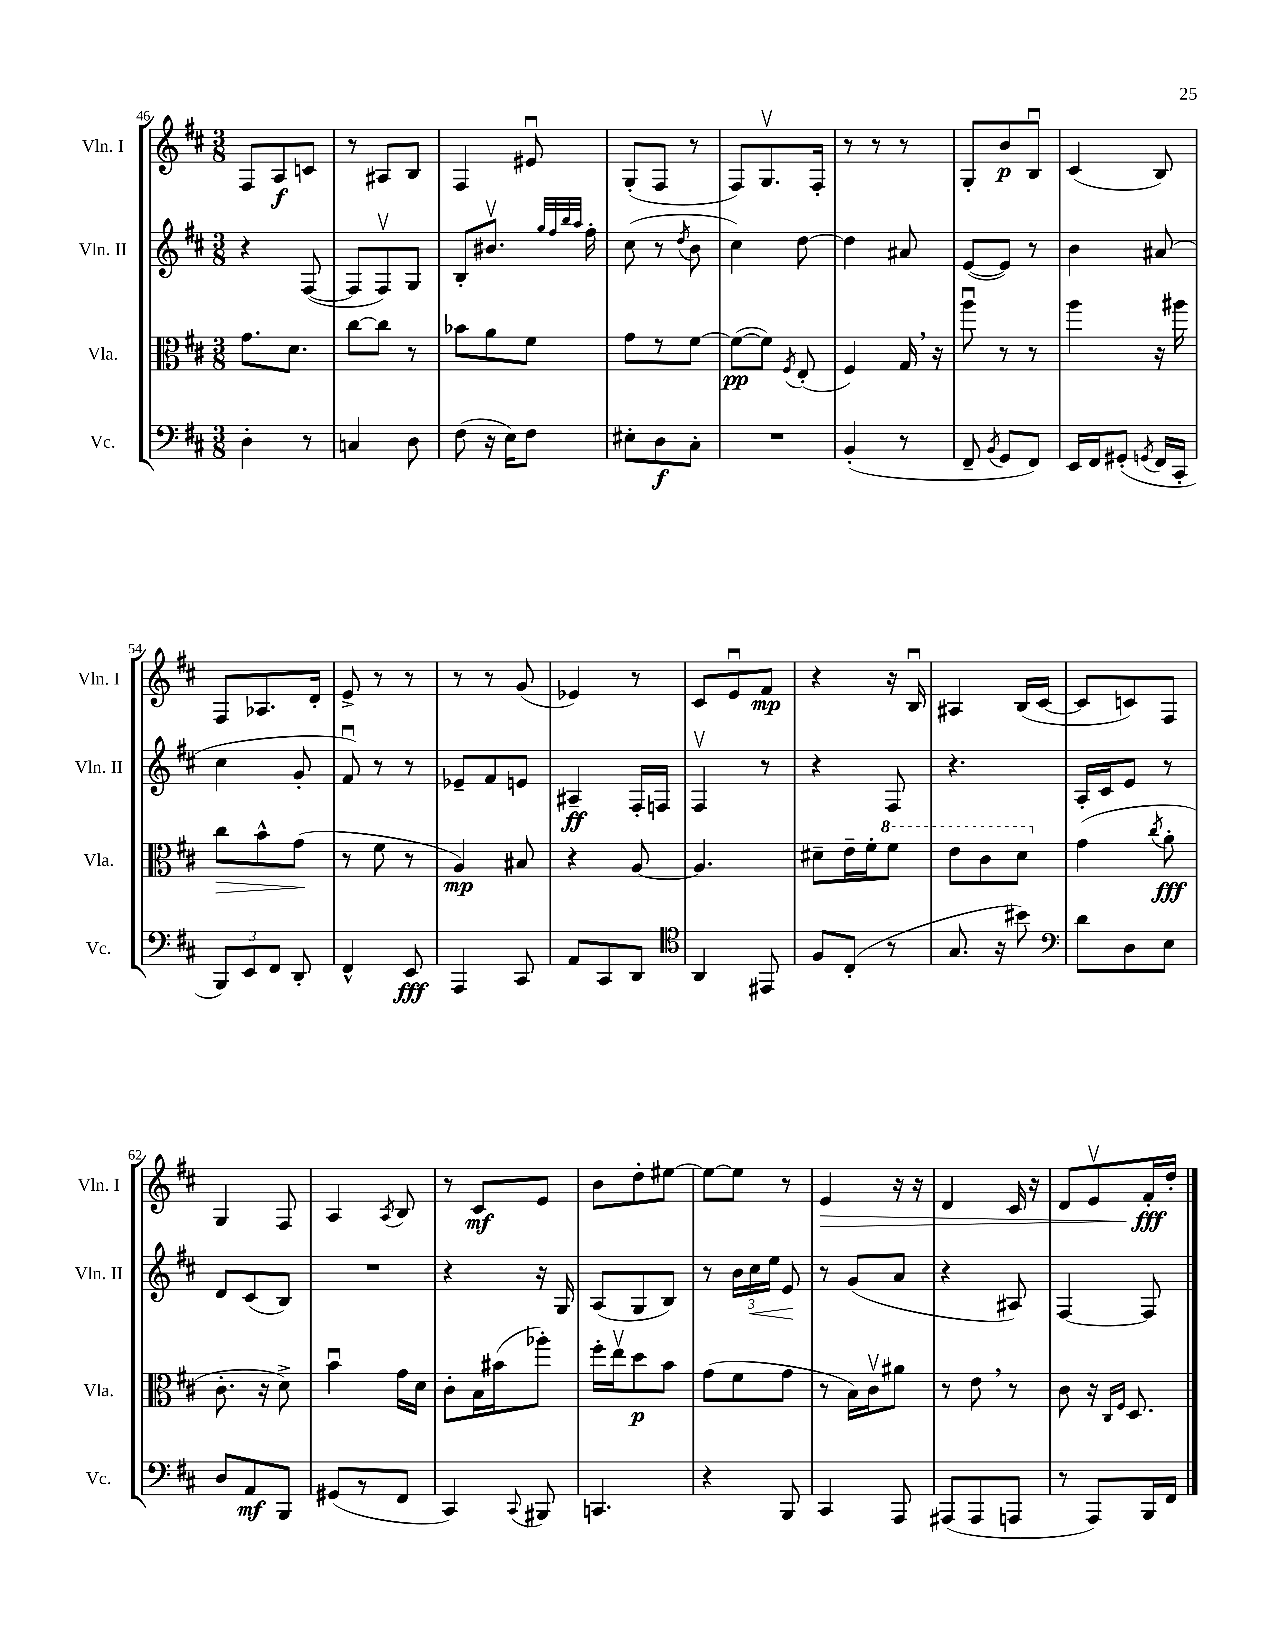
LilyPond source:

<<
\new StaffGroup <<
\new Staff = "s0" \with { instrumentName = "Vln. I" shortInstrumentName = "Vln. I" } {
    \clef treble \key d \major \numericTimeSignature \time 3/8
    \autoBeamOff fis8[ a8\f c'8] |
    r8 ais8[ b8] |
    fis4 eis'8\downbow |
    g8[-.( fis8] r8 |
    fis8[) g8.\upbow fis16]-. |
    r8 r8 r8 |
    g8[-. b'8\p b8]\downbow |
    cis'4( b8) |
    fis8[ aes8. d'16]-. |
    e'8-> r8 r8 |
    r8 r8 g'8( |
    ees'4) r8 |
    cis'8[ e'8\downbow fis'8]\mp |
    r4 r16 b16\downbow |
    ais4 b16[( cis'16]~ |
    cis'8[ c'8) fis8] |
    g4 fis8 |
    a4 \acciaccatura { a8 } b8 |
    r8 cis'8[\mf e'8] |
    b'8[ d''8-. eis''8]~ |
    eis''8[~ eis''8] r8 |
    e'4\> r16 r16 |
    d'4 cis'16 r16 |
    d'8[ e'8\upbow fis'16-.\fff\! d''16]-. \bar "|." |
}
\new Staff = "s1" \with { instrumentName = "Vln. II" shortInstrumentName = "Vln. II" } {
    \clef treble \key d \major \numericTimeSignature \time 3/8
    \autoBeamOff r4 fis8~( |
    fis8[ fis8\upbow) g8] |
    b8[-. bis'8.]\upbow \grace { g''32[ fis''32 b''32 a''32] } fis''16-. |
    cis''8( r8 \acciaccatura { d''8 } b'8 |
    cis''4) d''8~ |
    d''4 ais'8 |
    e'8[~( e'8]) r8 |
    b'4 ais'8( |
    cis''4 g'8-. |
    fis'8\downbow) r8 r8 |
    ees'8[-- fis'8 e'8] |
    ais4--\ff fis16[-. f16] |
    fis4\upbow r8 |
    r4 fis8 |
    r4. |
    a16[-. cis'16 e'8] r8 |
    d'8[ cis'8( b8]) |
    R4. |
    r4 r16 g16 |
    a8[( g8 b8]) |
    r8 \tuplet 3/2 { b'16[ cis''16\< e''16] } e'8\! |
    r8 g'8[( a'8] |
    r4 ais8) |
    fis4~ fis8 \bar "|." |
}
\new Staff = "s2" \with { instrumentName = "Vla." shortInstrumentName = "Vla." } {
    \clef alto \key d \major \numericTimeSignature \time 3/8
    \autoBeamOff g'8.[ d'8.] |
    cis''8[~ cis''8] r8 |
    bes'8[ a'8 fis'8] |
    g'8[ r8 fis'8]~ |
    fis'8[~\pp( fis'8]) \acciaccatura { fis8 } e8-.( |
    fis4) g16 \breathe r16 |
    a''8\downbow r8 r8 |
    a''4 r16 ais''16 |
    cis''8[\> b'8-^ g'8]\!( |
    r8 fis'8 r8 |
    a4\mp) bis8 |
    r4 a8~ |
    a4. |
    dis'8[-- e'16-- fis'16-. \ottava #1 fis''8] |
    e''8[ cis''8 d''8] \ottava #0 |
    g'4( \acciaccatura { cis''8 } a'8-.\fff |
    cis'8.-. r16 d'8->) |
    b'4\downbow g'16[ d'16] |
    cis'8[-. b16 bis'16( aes''8]-.) |
    fis''16[-. e''16\upbow d''8\p b'8] |
    g'8[( fis'8 g'8] |
    r8 b16[) cis'16\upbow ais'8] |
    r8 e'8 \breathe r8 |
    cis'8 r16 \grace { cis16[ fis16] } d8. \bar "|." |
}
\new Staff = "s3" \with { instrumentName = "Vc." shortInstrumentName = "Vc." } {
    \clef bass \key d \major \numericTimeSignature \time 3/8
    \autoBeamOff d4-. r8 |
    c4 d8 |
    fis8( r16 e16[) fis8] |
    eis8[-. d8\f cis8]-. |
    R4. |
    b,4-.( r8 |
    fis,8-- \acciaccatura { b,8 } g,8[ fis,8]) |
    e,16[ fis,16 gis,8]-.( \acciaccatura { g,8 } fis,16[ cis,16]-. |
    \tuplet 3/2 { b,,8[) e,8 fis,8] } d,8-. |
    fis,4-^ e,8\fff |
    a,,4 cis,8 |
    a,8[ cis,8 d,8] |
    \clef tenor a,4 eis,8 |
    fis8[ cis8]-.( r8 |
    g8. r16 bis'8) |
    \clef bass d'8[ d8 e8] |
    d8[ a,8\mf b,,8] |
    gis,8[( r8 fis,8] |
    cis,4) \appoggiatura { cis,8 } bis,,8 |
    c,4. |
    r4 b,,8 |
    cis,4 a,,8 |
    ais,,8[( ais,,8 a,,8] |
    r8 a,,8[) b,,16 fis,16] \bar "|." |
}
>>
>>
\layout { \context { \Score currentBarNumber = #46 } }
